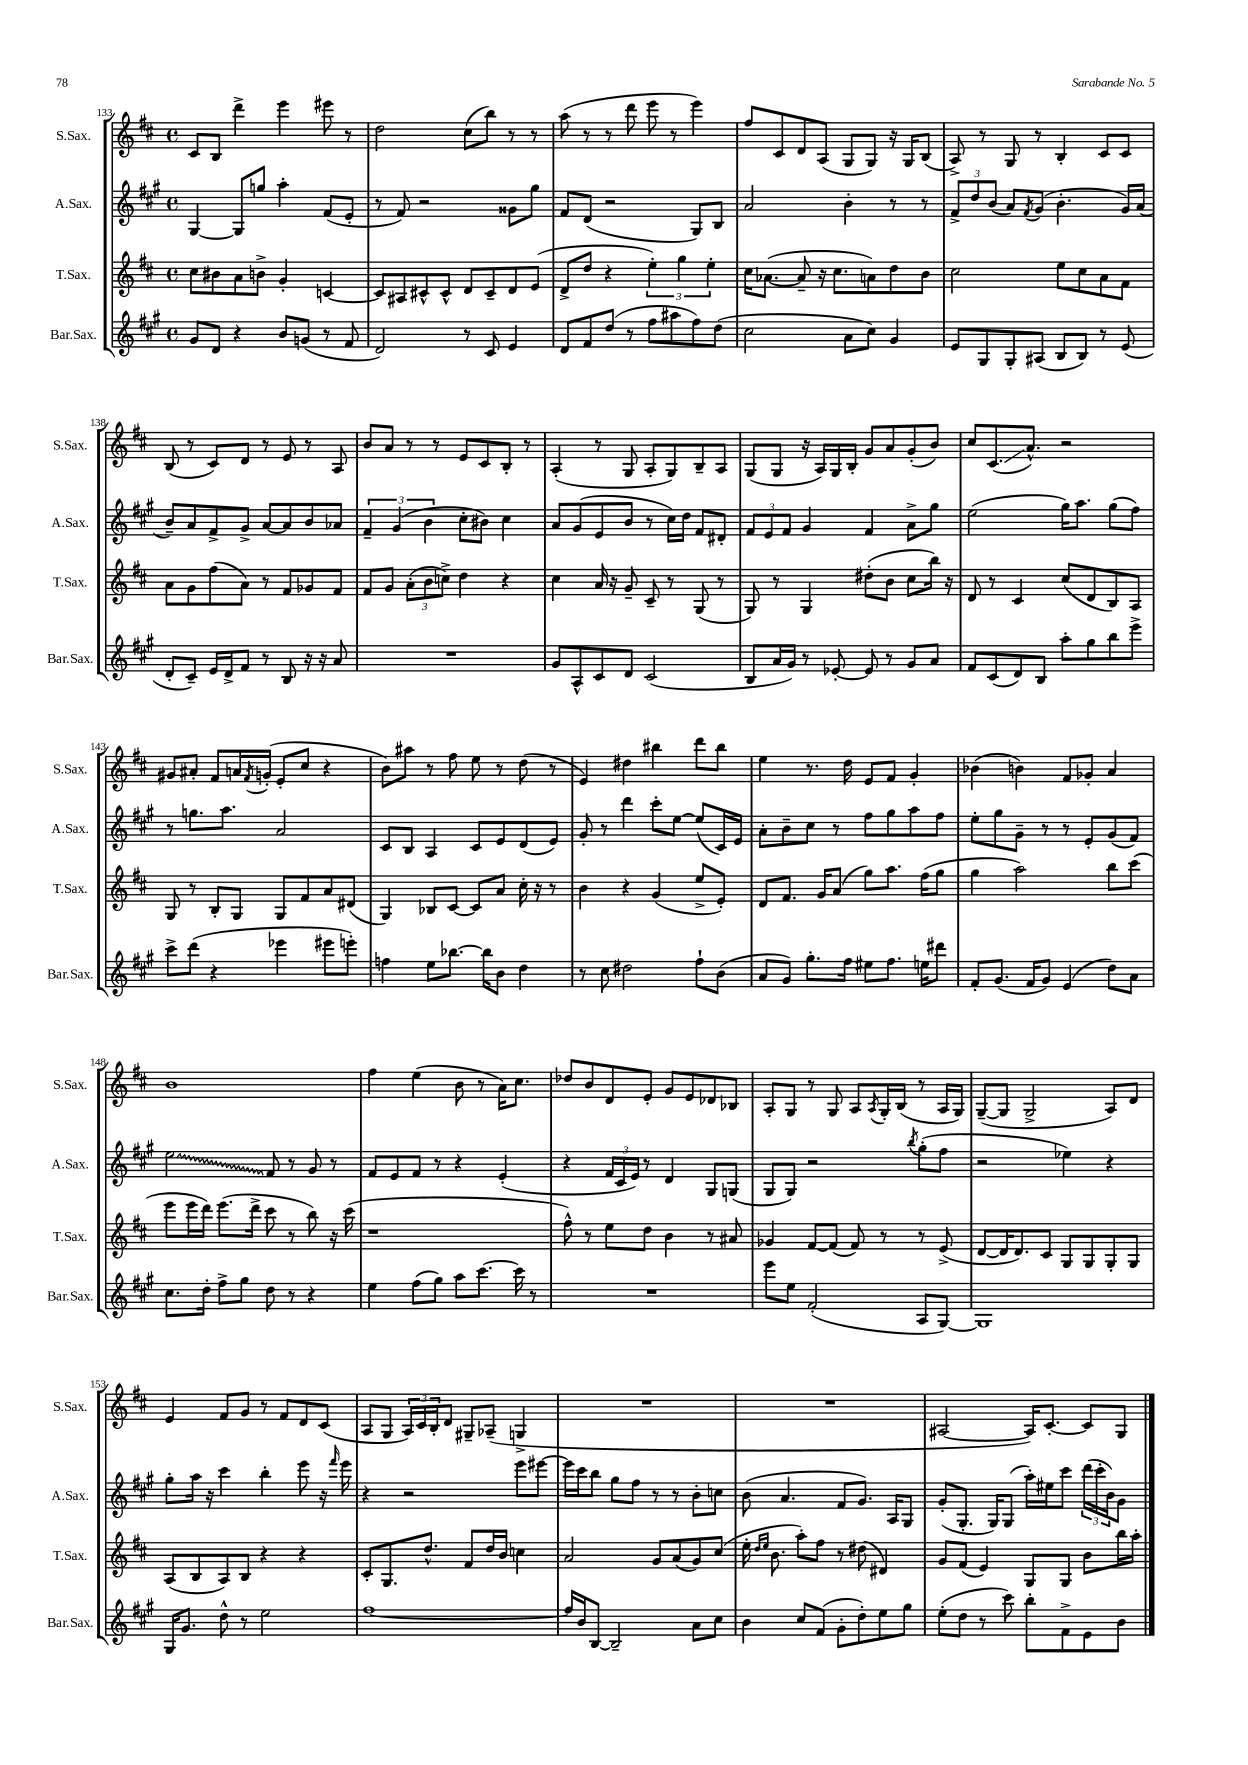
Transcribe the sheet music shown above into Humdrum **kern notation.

**kern	**kern	**kern	**kern
*staff4	*staff3	*staff2	*staff1
*clefG2	*clefG2	*clefG2	*clefG2
*k[f#c#g#]	*k[f#c#]	*k[f#c#g#]	*k[f#c#]
*M4/4	*M4/4	*M4/4	*M4/4
*met(c)	*met(c)	*met(c)	*met(c)
8g#	8cc#	[4G#	8c#
8d	8b#	.	8B
4r	8a	8G#]	4ddd^
.	8b^	8gg	.
8b	4g'	4aa'	4eee
(8g	.	.	.
8r	[4c	(8f#	8eee#
8f#	.	8e'	8r
=	=	=	=
2d)	8c]	8r	2dd
.	8A#	8f#)	.
.	8c#^^	2r	.
.	8c#^^	.	.
8r	8d	.	(8cc#
8c#	8c#~	.	8bb)
4e	8d	8g##	8r
.	(8e	8gg#	8r
=	=	=	=
8d	8d^	8f#	(8aa
8f#	8dd	(8d	8r
(8dd	4r	2r	8r
8r	.	.	8ddd
8ff#	6ee')	.	8eee
8aa#	.	.	8r
.	6gg	.	.
8ff#)	.	8G#)	4eee)
.	6ee'	.	.
(8dd	.	8B	.
=	=	=	=
2cc#	16cc#	2a	8ff#
.	([8.a-	.	.
.	.	.	8c#
.	8a-~]	.	8d
.	16r	.	(8A
.	8.cc#	.	.
8a	.	4b'	8G
8cc#)	8a)	.	8G)
4g#	8dd	8r	16r
.	.	.	16G
.	8b	8r	(8B
=	=	=	=
8e	2cc#	12f#^	8A^)
.	.	12dd	.
8G#	.	.	8r
.	.	(12b	.
8G#'	.	8a)	8G
.	.	8qf#	.
(8A#	.	(8g#	8r
8B	8ee	4.b'	4B'
8B)	8cc#	.	.
8r	8a	.	8c#
(8e	8f#	16g#)	8c#
.	.	(16a	.
=	=	=	=
8d'	8a	8b~)	(8B
8c#~)	8g	8a	8r
16e	(8ff#	8f#^	8c#)
16d^	.	.	.
8f#	8a)	8g#^	8d
8r	8r	[8a	8r
8B	8f#	8a]	8e
16r	8g-	8b	8r
16r	.	.	.
8a	8f#	8a-	8A
=	=	=	=
1r	8f#	6f#~	8b
.	8g	.	8a
.	.	(6g#	.
.	(12a'	.	8r
.	12b	6b	.
.	.	.	8r
.	12cc^)	.	.
.	4dd	8cc#'	8e
.	.	8b#)	8c#
.	4r	4cc#	8B'
.	.	.	8r
=	=	=	=
8g#	4cc#	8a	(4A'
8A^^	.	(8g#	.
8c#	16a	8e	8r
.	16r	.	.
8d	8g~	8b	8G
(2c#	8c#~	8r	8A'
.	8r	16cc#)	8G)
.	.	16dd	.
.	(8G	8f#	8B~
.	8r	8d#'	8A
=	=	=	=
8B	8G)	12f#	(8G
.	.	12e	.
16a	8r	.	8G
.	.	12f#	.
16g#)	.	.	.
8r	4G	4g#	16r
.	.	.	16A)
[8e-'	.	.	16G
.	.	.	16B'
8e-]	(8dd#'	4f#	8g
8r	8b	.	8a
8g#	8cc#	8a^	(8g'
8a	16bb)	8gg#	8b)
.	16r	.	.
=	=	=	=
8f#	8d	(2ee	8cc#
(8c#	8r	.	(8.c#
8d)	4c#	.	.
.	.	.	8.a^^)
8B	.	.	.
8aa'	(8cc#	16gg#)	2r
.	.	8.aa	.
8gg#	8d	.	.
8bb	8B)	(8gg#	.
8eee^	8A	8ff#)	.
=	=	=	=
8ccc#^	8G	8r	8g#
(8ddd	8r	8.gg	8a#'
4r	8B'	.	8f#
.	.	8.aa	.
.	8G	.	16a
.	.	.	8qf#
.	.	.	(16g'
4eee-	8G	2a	8e'
.	8f#	.	8cc#
8eee#	8a	.	4r
8eee')	(8d#	.	.
=	=	=	=
4ff	4G)	8c#	8b)
.	.	8B	8aa#
8ee	8B-	4A	8r
[8.bb-	[8c#	.	8ff#
.	8c#]	8c#	8ee
16bb-]	.	.	.
8b	8a	8e	8r
4dd	16cc#'	(8d	(8dd
.	16r	.	.
.	8r	8e)	8r
=	=	=	=
8r	4b	8g#'	4e)
8cc#	.	8r	.
2dd#	4r	4ddd	4dd#
.	(4g	8ccc#'	4bb#
.	.	[8ee	.
8ff#`	8ee^	(8ee]	8ddd
(8b	8e')	16c#)	8bb#
.	.	16e	.
=	=	=	=
8a	8d	8a'	4ee
8g#)	8.f#	8b~	.
8.gg#'	.	8cc#	8.r
.	16g	.	.
.	(8a	8r	.
16ff#	.	.	16dd
8ee#	8gg)	8ff#	8e
8.ff#	8.aa	8gg#	8f#
.	.	8aa	4g'
16ee	(16ff#	.	.
8ddd#	8gg	8ff#	.
=	=	=	=
8f#'	4gg	8ee'	(4b-
(8.g#	.	8gg#	.
.	2aa)	8g#~	4b)
16f#	.	.	.
8g#)	.	8r	.
(4e	.	8r	8f#
.	.	8e'	8g-'
8dd)	8bb	(8g#	4a
8a	(8ccc#	8f#)	.
=	=	=	=
8.cc#	8eee	2ee	1b
.	16eee	.	.
16dd'	16ddd)	.	.
8ff#^	(8.eee	.	.
8gg#	.	.	.
.	16ddd^	.	.
8dd	8ccc#	8f#	.
8r	8r	8r	.
4r	8bb)	8g#	.
.	16r	8r	.
.	(16ccc#	.	.
=	=	=	=
4ee	1r	8f#	4ff#
.	.	8e	.
(8ff#	.	8f#	(4ee
8gg#)	.	8r	.
8aa	.	4r	8b
[8.ccc#	.	.	8r
.	.	(4e'	16a)
16ccc#]	.	.	8.cc#
8r	.	.	.
=	=	=	=
1r	8ff#^^)	4r	8dd-
.	8r	.	8b
.	8ee	24f#	8d
.	.	24c#	.
.	.	24e)	.
.	8dd	8r	8e'
.	4b	4d	8g
.	.	.	8e
.	8r	8G#	8d-
.	8a#	(8G	8B-
=	=	=	=
8eee	4g-	8G#	8A'
8ee	.	8G#)	8G
(2f#'	[8f#	2r	8r
.	(8f#]	.	8G
.	8f#)	.	8A
.	.	.	8qA
.	8r	.	16G'
.	.	.	(16B
.	.	8qbb	.
8A	8r	(8gg#'	8r
[8G#)	(8e^	8ff#	16A
.	.	.	16G)
=	=	=	=
1G#]	[8d	2r	([8G~
.	16d]	.	8G]
.	8.d)	.	.
.	.	.	2G^
.	8c#	.	.
.	8G	4ee-)	.
.	8G	.	.
.	8G'	4r	8A)
.	8G	.	8d
=	=	=	=
16G#	(8A	8gg#'	4e
8.g#	.	.	.
.	8B	16aa	.
.	.	16r	.
8dd^^	8A)	4ccc#	8f#
8r	8B	.	8g
2ee	4r	4bb'	8r
.	.	.	8f#
.	4r	8eee	8d
.	.	16r	(8c#
.	.	16qqfff#	.
.	.	16eee	.
=	=	=	=
[1ff#	8c#'	4r	8A
.	8.G	.	8G
.	.	2r	24A)
.	.	.	24c#
.	8.dd^^	.	.
.	.	.	24B'
.	.	.	8d
.	8f#	.	8G#~
.	16dd	.	(8A-~
.	16b	.	.
.	4cc	8eee	4G^
.	.	[8eee#	.
=	=	=	=
16ff#]	2a	16eee#]	1r
16b	.	16ccc#	.
[8B	.	8bb	.
2B~]	.	8gg#	.
.	.	8ff#	.
.	8g	8r	.
.	(8a	8r	.
8a	8g)	8b'	.
8cc#	(8cc#	8cc	.
=	=	=	=
4b	16ee'	(8b	1r
.	16qqdd	.	.
.	16qqee	.	.
.	8.b	.	.
.	.	4.a	.
8cc#	8aa')	.	.
(8f#	8ff#	.	.
8g#'	8r	8f#	.
8dd')	(8dd#	8.g#)	.
8ee	4d#)	.	.
.	.	16A	.
8gg#	.	8G#	.
=	=	=	=
(8ee'	8g	(8g#'	[2A#
8dd	(8f#	8.G#'	.
8r	4e)	.	.
.	.	16G#)	.
8ccc#)	.	(8G#	.
8bb'	8G	16aa')	16A#])
.	.	16ee#	[8.c#'
8f#^	8G	8ccc#	.
8e	8b	(24ddd	8c#]
.	.	24ccc#'	.
.	.	24b)	.
8b	16bb	8g#	8G
.	16aa'	.	.
==	==	==	==
*-	*-	*-	*-
